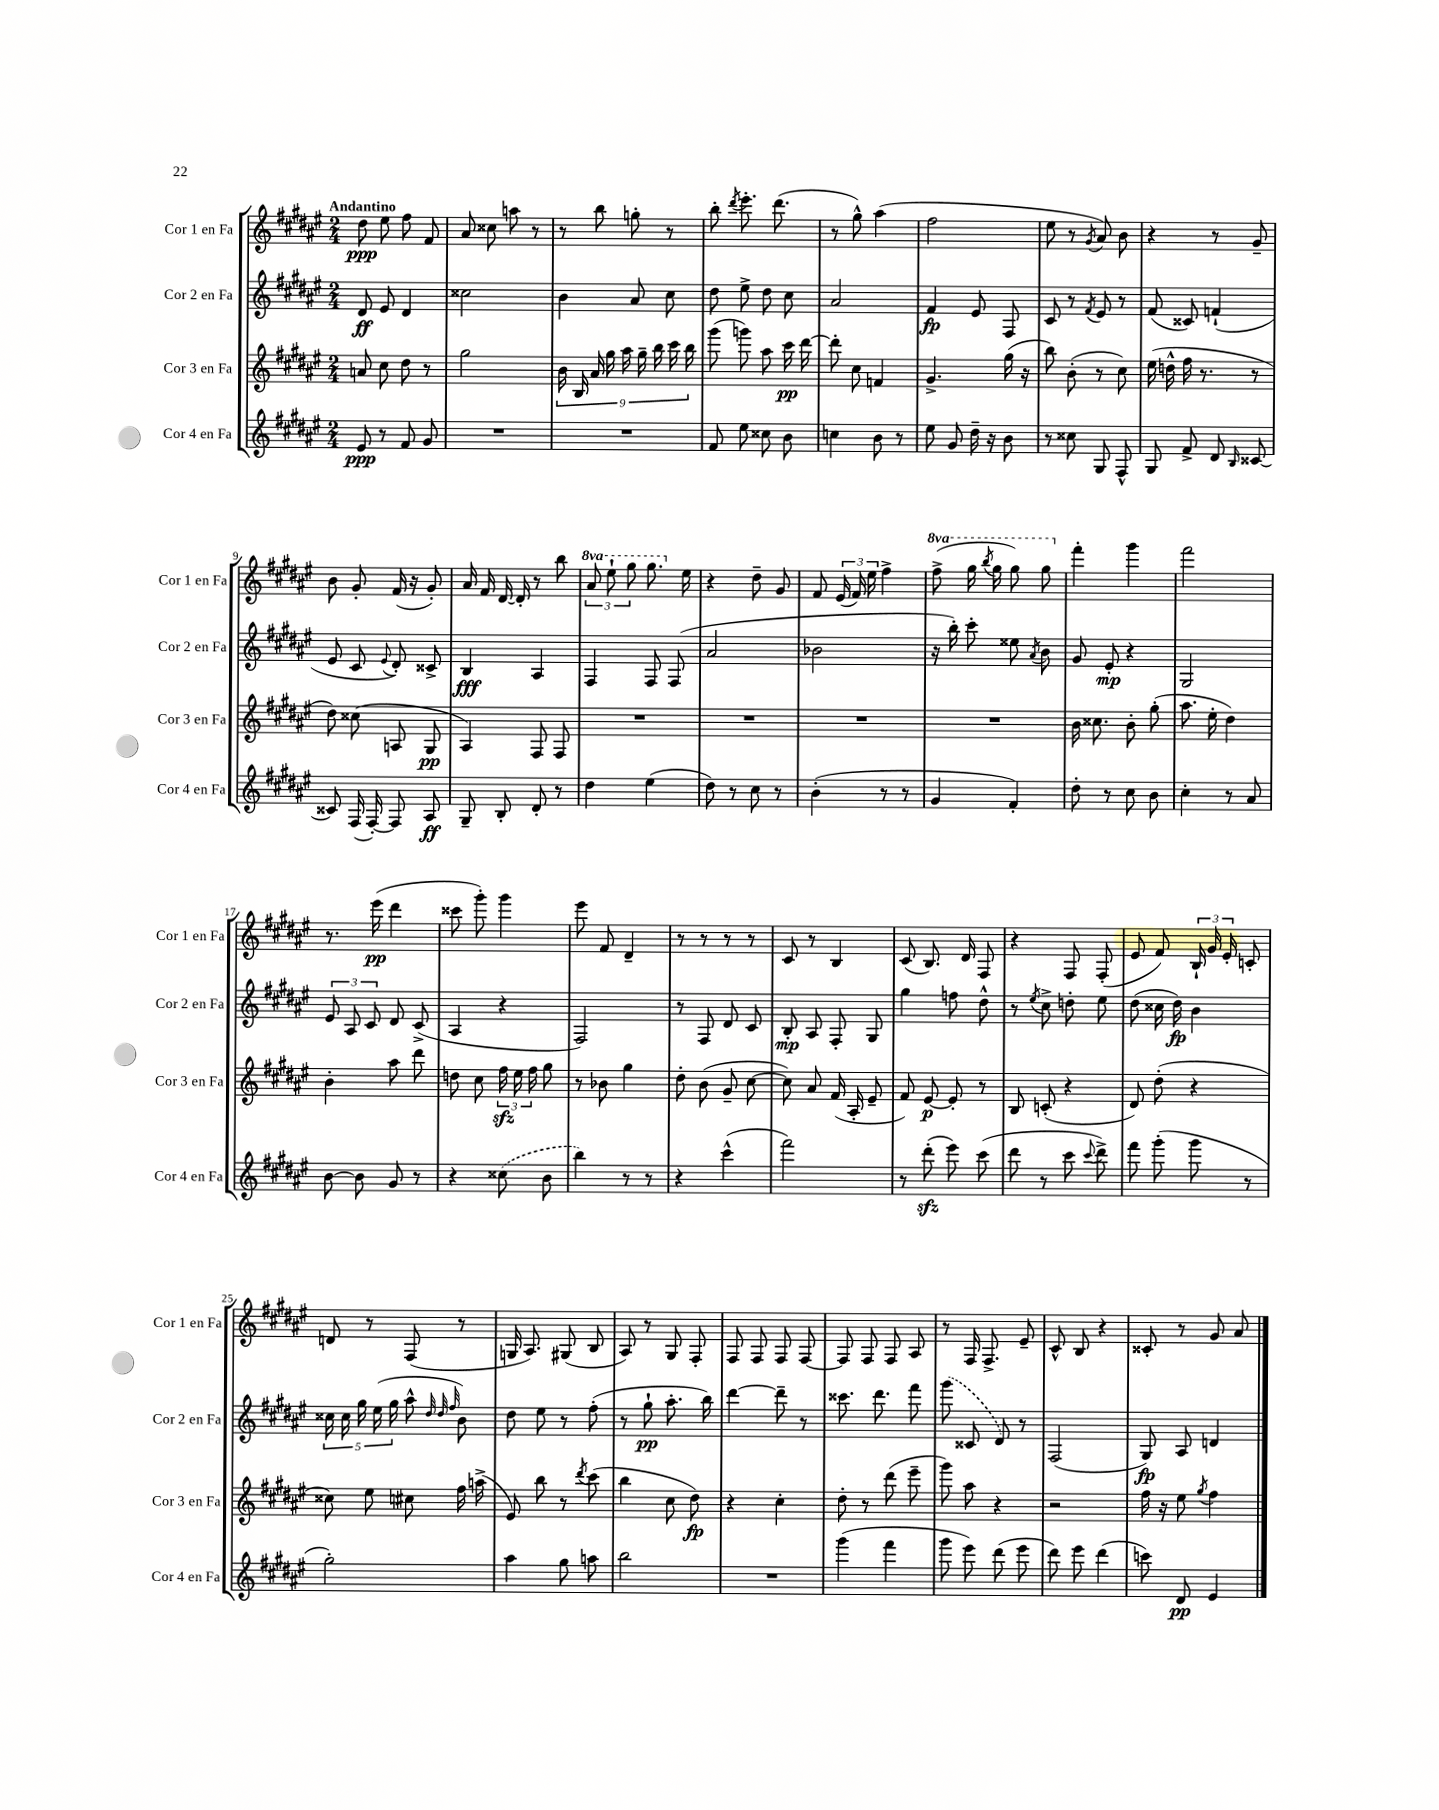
<<
\new StaffGroup <<
\new Staff = "s0" \with { instrumentName = "Cor 1 en Fa" shortInstrumentName = "Cor 1 en Fa" } {
    \clef treble \key fis \major \numericTimeSignature \time 2/4 \set Staff.ottavationMarkups = #ottavation-simple-ordinals \tempo "Andantino"
    \autoBeamOff dis''8\ppp eis''8 fis''8 fis'8 |
    ais'8 cisis''8 a''8 r8 |
    r8 b''8 g''8-. r8 |
    b''8-. \acciaccatura { dis'''8 } eis'''8.-. dis'''8.( |
    r8 gis''8-^) ais''4( |
    fis''2 |
    eis''8 r8 \acciaccatura { gis'8 } ais'8) b'8 |
    r4 r8 gis'8-- |
    b'8 gis'8-. fis'16( r16 gis'8-.) |
    ais'16 fis'16 dis'16~ dis'16-. r8 b''8 |
    \tuplet 3/2 { \ottava #1 ais''8 eis'''8-! gis'''8 } gis'''8. \ottava #0 eis''16 |
    r4 dis''8-- gis'8 |
    fis'8 \tuplet 3/2 { eis'16( fis'16) eis''16 } fis''4-> |
    \ottava #1 fis'''8->( gis'''16 \acciaccatura { b'''8 } gis'''16 gis'''8) gis'''8 \ottava #0 |
    fis'''4-. gis'''4 |
    fis'''2 |
    r8. eis'''16\pp( dis'''4 |
    cisis'''8 gis'''8-.) gis'''4 |
    eis'''8 fis'8 dis'4-- |
    r8 r8 r8 r8 |
    cis'8 r8 b4 |
    cis'8( b8.) dis'16 fis8 |
    r4 fis8 fis8-.( |
    eis'8 fis'8) \tuplet 3/2 { b16-! gis'16 eis'16-. } c'8-. |
    d'8 r8 fis8( r8 |
    g16 ais8.) gis8( b8 |
    ais8) r8 gis8 fis8-. |
    fis8 fis8 fis8 fis8~ |
    fis8 fis8 fis8 ais8 |
    r8 fis16 fis8.-> eis'8-- |
    cis'8-^ b8 r4 |
    cisis'8-. r8 gis'8 ais'8 \bar "|." |
}
\new Staff = "s1" \with { instrumentName = "Cor 2 en Fa" shortInstrumentName = "Cor 2 en Fa" } {
    \clef treble \key fis \major \numericTimeSignature \time 2/4
    \autoBeamOff dis'8\ff eis'8 dis'4 |
    cisis''2 |
    b'4 ais'8 cis''8 |
    dis''8 eis''8-> dis''8 cis''8 |
    ais'2 |
    fis'4\fp eis'8 fis8 |
    cis'8 r8 \acciaccatura { fis'8 } eis'8 r8 |
    fis'8( cisis'8) f'4-!( |
    eis'8 cis'8 \appoggiatura { eis'8 } dis'8-.) cisis'8-> |
    b4\fff ais4 |
    fis4 fis8 fis8( |
    ais'2 |
    bes'2 |
    r16 b''16-.) cis'''8-. eisis''8 \acciaccatura { ais'8 } b'8 |
    gis'8 eis'8-.\mp r4 |
    gis2 |
    \tuplet 3/2 { eis'8 ais8 cis'8 } dis'8 cis'8->( |
    ais4 r4 |
    fis2) |
    r8 fis8 dis'8 cis'8 |
    b8-.\mp ais8 fis8-. gis8 |
    gis''4 f''8 dis''8-^ |
    r8 \acciaccatura { eis''8 } cis''8-> d''8-. eis''8 |
    dis''8( cisis''16 dis''16\fp) b'4 |
    \tuplet 5/4 { cisis''16 cisis''16 gis''16 eis''16( gis''16 } ais''8-^ \grace { dis''32 dis''32 fis''32 } b'8) |
    dis''8 eis''8 r8 fis''8-.( |
    r8 gis''8-!\pp ais''8.-. b''16) |
    dis'''4~ dis'''8-- r8 |
    cisis'''8. dis'''8. fis'''8 |
    \once \slurDashed gis'''8( cisis'8 dis'8) r8 |
    fis2( |
    gis8\fp) ais8 d'4 \bar "|." |
}
\new Staff = "s2" \with { instrumentName = "Cor 3 en Fa" shortInstrumentName = "Cor 3 en Fa" } {
    \clef treble \key fis \major \numericTimeSignature \time 2/4
    \autoBeamOff a'8 cis''8 dis''8 r8 |
    gis''2 |
    \tuplet 9/8 { b'16 b16 ais'16 gis''16 ais''16 gis''16-- b''16 cis'''16 b''16 } |
    gis'''8( g'''8) ais''8 cis'''16\pp dis'''16~ |
    dis'''8-. cis''8 f'4 |
    gis'4.-> gis''16( r16 |
    b''8) b'8-.( r8 cis''8) |
    eis''16( d''16-^ fis''16 r8. r8 |
    dis''8) cisis''8( a8 gis8\pp |
    ais4) fis8 fis8 |
    R2 |
    R2 |
    R2 |
    R2 |
    b'16 cisis''8. b'8-. gis''8-.( |
    ais''8. eis''16-. dis''4) |
    b'4-. ais''8 dis'''8 |
    d''8 cis''8 \tuplet 3/2 { fis''16\sfz eis''16 fis''16 } gis''8 |
    r8 bes'8 gis''4 |
    dis''8-. b'8( gis'8-- cis''8~ |
    cis''8) ais'8 fis'16( ais16-. eis'8-- |
    fis'8) eis'8~\p eis'8-. r8 |
    b8 c'8-.( r4 |
    dis'8) dis''8-.( r4 |
    cisis''8) eis''8 cis''8 fis''16 a''16->( |
    eis'8) b''8 r8 \acciaccatura { dis'''8 } cis'''8( |
    b''4 cis''8 dis''8\fp) |
    r4 cis''4-. |
    dis''8-. r8 dis'''8( eis'''8-- |
    gis'''8) ais''8 r4 |
    r2 |
    fis''16 r16 eis''8 \acciaccatura { gis''8 } fis''4 \bar "|." |
}
\new Staff = "s3" \with { instrumentName = "Cor 4 en Fa" shortInstrumentName = "Cor 4 en Fa" } {
    \clef treble \key fis \major \numericTimeSignature \time 2/4
    \autoBeamOff eis'8\ppp r8 fis'8 gis'8 |
    R2 |
    R2 |
    fis'8 eis''8 cisis''8 b'8 |
    c''4 b'8 r8 |
    eis''8 gis'8 dis''16-- r16 b'8 |
    r8 cisis''8 gis8 fis8-^ |
    gis8 fis'8-> dis'8 \grace { b16 } cisis'8~ |
    cisis'8 fis16( fis16~-.) fis8 ais8\ff |
    gis8-- b8-. dis'8-. r8 |
    dis''4 eis''4( |
    dis''8) r8 cis''8 r8 |
    b'4-.( r8 r8 |
    gis'4 fis'4-.) |
    dis''8-. r8 cis''8 b'8 |
    cis''4-. r8 ais'8 |
    b'8~ b'8 gis'8 r8 |
    r4 \once \slurDashed cisis''8( b'8 |
    b''4) r8 r8 |
    r4 cis'''4-^( |
    fis'''2) |
    r8 dis'''8-.\sfz( eis'''8) cis'''8( |
    dis'''8 r8 cis'''8 \appoggiatura { cis'''8 } dis'''8->) |
    fis'''8 gis'''8-.( gis'''8 r8 |
    gis''2-.) |
    ais''4 gis''8 a''8 |
    b''2 |
    R2 |
    gis'''4( fis'''4 |
    gis'''8 eis'''8) dis'''8( eis'''8 |
    dis'''8) eis'''8 dis'''4( |
    c'''8) dis'8\pp eis'4 \bar "|." |
}
>>
>>
